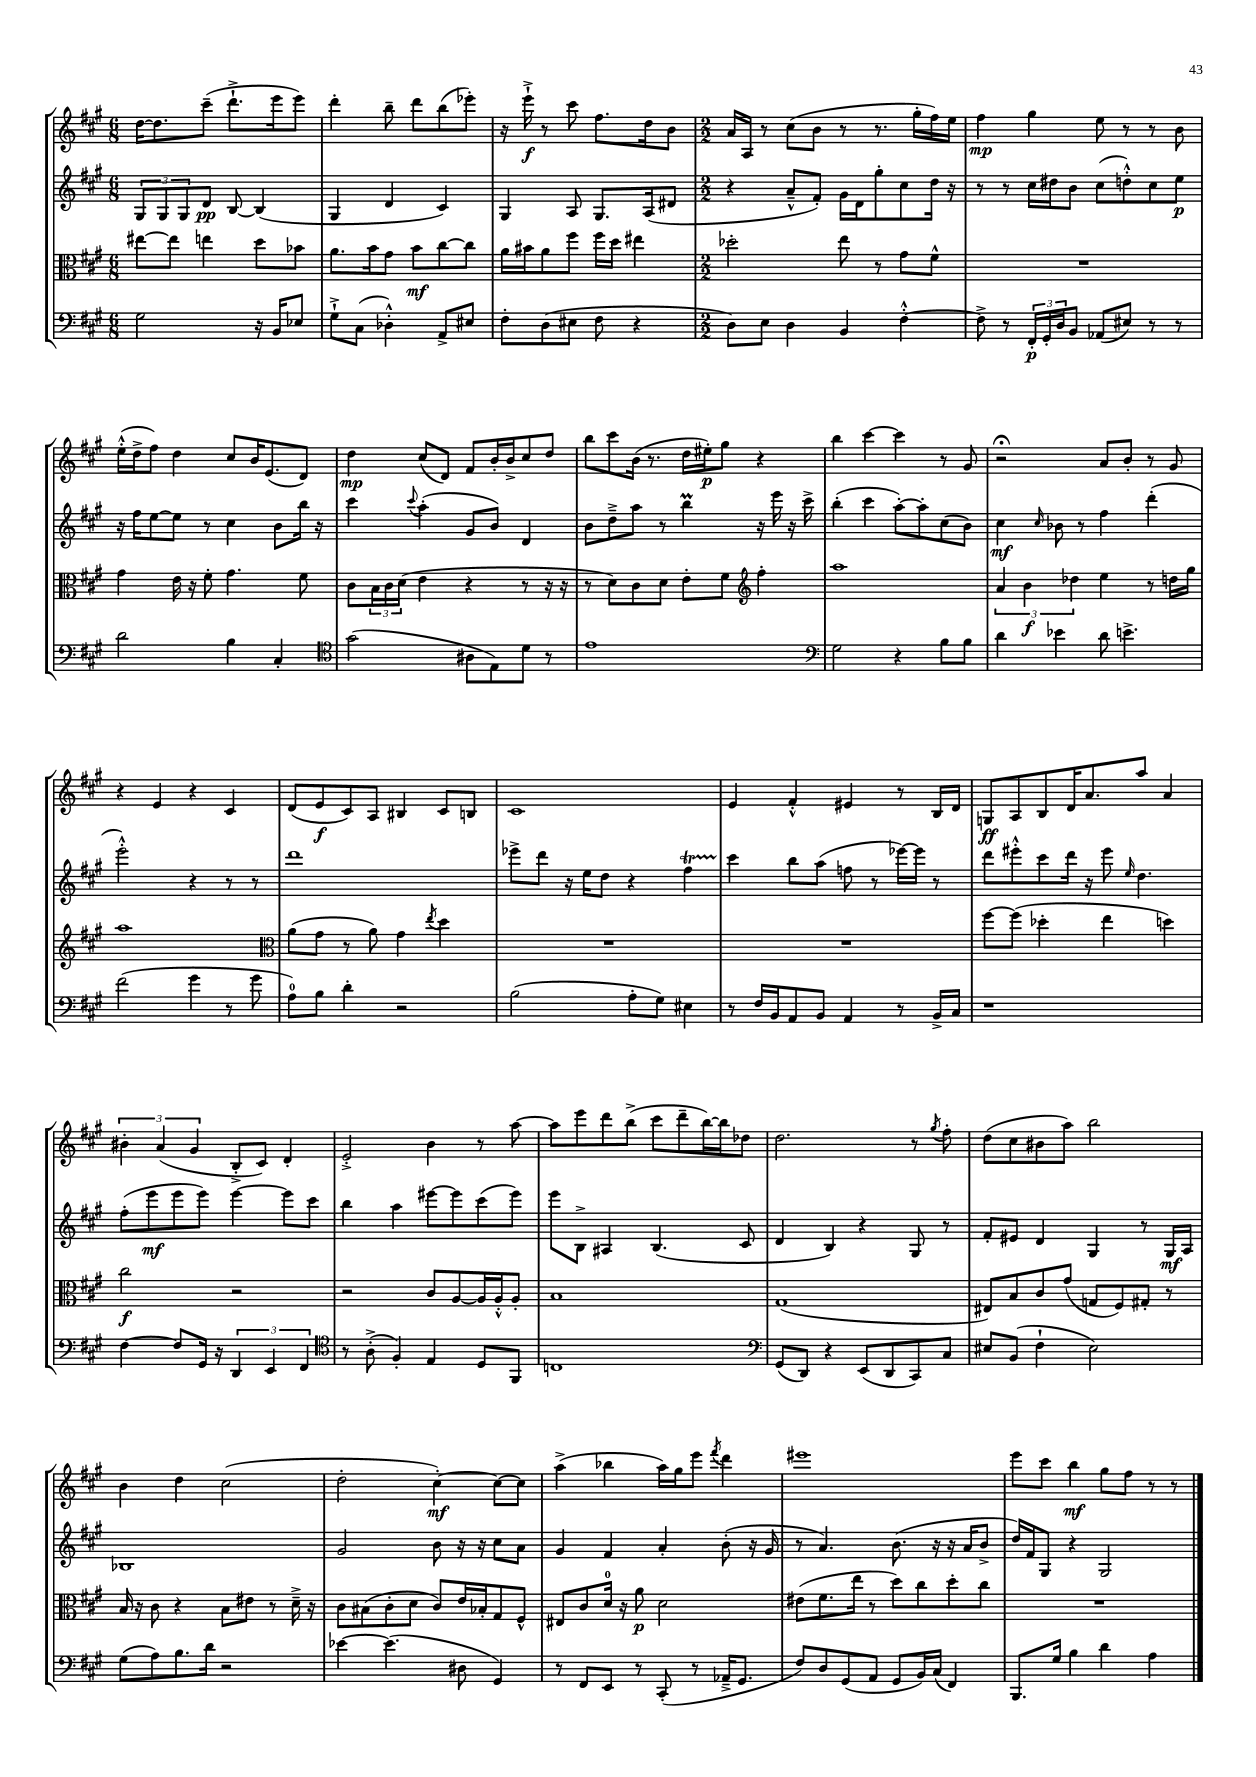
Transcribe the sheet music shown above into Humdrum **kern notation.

**kern	**kern	**kern	**kern
*staff4	*staff3	*staff2	*staff1
*clefF4	*clefC3	*clefG2	*clefG2
*k[f#c#g#]	*k[f#c#g#]	*k[f#c#g#]	*k[f#c#g#]
*M6/8	*M6/8	*M6/8	*M6/8
2G#\	[8ee#\L	12G#/L	[16dd\LK
.	.	.	8.dd\]
.	.	12G#/	.
.	8ee#\]J	.	.
.	.	12G#/	.
.	4ee\	8d/J	(8ccc#~\J
.	.	[8B/	8.ddd`^\L
16r	8dd\L	(4B/]	.
16BB/LK	.	.	16eee\k
8E-/J	8b-\J	.	8eee\J)
=	=	=	=
8G#`^\L	8.a\L	4G#/	4ddd'\
(8C#\J	.	.	.
.	16b\k	.	.
4D-'^^\)	8g#\J	4d/	8bb~\
.	8b\L	.	8ddd\L
8AA^/L	[8cc#\	4c#/)	(8bb\
8E#/J	8cc#\]J	.	8eee-'\J)
=	=	=	=
8F#'\L	16a\LL	4G#/	16r
.	16b#\J	.	16eee`^\
(8D\	8a\	.	8r
8E#\J	8ff#\J	8A/	8ccc#\
8F#\	16ff#\LL	8.G#/L	8.ff#\L
.	16dd\JJ	.	.
4r	4ee#\	.	.
.	.	(16A/k	16dd\k
.	.	8d#/J	8b\J
=	=	=	=
*M2/2	*M2/2	*M2/2	*M2/2
8D\L)	2dd-'\	4r	16a/LL
.	.	.	16A/JJ
8E\J	.	.	8r
4D\	.	8a~^^/L	(8cc#\L
.	.	8f#'/J)	8b\J
4BB/	8ee\	16g#\LL	8r
.	.	16d\J	.
.	8r	8gg#'\	8.r
[4F#'^^\	8g#\L	8cc#\	.
.	.	.	16gg#'\LL
.	8f#^^\J	16dd\Jk	16ff#\)
.	.	16r	16ee\JJ
=	=	=	=
8F#^\]	1r	8r	4ff#\
8r	.	8r	.
24FF#'/LL	.	16cc#\LL	4gg#\
24GG#'/	.	.	.
.	.	16dd#\J	.
24D/J	.	.	.
8BB/J	.	8b\J	.
(8AA-/L	.	(8cc#\L	8ee\
8E#/J)	.	8dd'^^\)	8r
8r	.	8cc#\	8r
8r	.	8ee\J	8b\
=	=	=	=
2d\	4g#\	16r	(16ee'^^\LL
.	.	16ff#\LK	16dd^\J
.	.	[8ee\	8ff#\J)
.	16e\	8ee\]J	4dd\
.	16r	.	.
.	8f#'\	8r	.
4B\	4.g#\	4cc#\	8cc#/L
.	.	.	16b/K
.	.	.	(8.e/
4C#'/	.	8b\L	.
.	8f#\	16bb\Jk	8d/J)
.	.	16r	.
=	=	=	=
*clefC4	*	*	*
(2g#\	8c#\L	4ccc#\	4dd\
.	24B\L	.	.
.	24c#\	.	.
.	(24d\JJ	.	.
.	.	8qqccc#/	.
.	4e\	(4aa'\	(8cc#/L
.	.	.	8d/J)
8A#\L	4r	8g#/L	8f#/L
8E\)	.	8b/J)	16b'/L
.	.	.	16b^/J
8d\J	8r	4d/	8cc#/
8r	16r	.	8dd/J
.	16r	.	.
=	=	=	=
1e	8r	8b\L	8bb\L
.	8d\L)	8dd~^\	8ccc#\
.	8c#\	8aa\J	(16b\Jk
.	.	.	8.r
.	8d\J	8r	.
.	8e'\L	4bb\	16dd\LL
.	.	.	16ee#'\J)
.	8f#\J	.	8gg#\J
*	*clefG2	*	*
.	4ff#'\	16r	4r
.	.	16eee\	.
.	.	16r	.
.	.	16ccc#^\	.
=	=	=	=
*clefF4	*	*	*
2G#\	1aa	(4bb'\	4bb\
.	.	4ccc#\	[4ccc#\
4r	.	[8aa'\L)	4ccc#\]
.	.	8aa'\]	.
8B\L	.	(8cc#\	8r
8B\J	.	8b\J)	8g#/
=	=	=	=
4d\	6a/	4cc#\	2r;
.	6b\	.	.
.	.	16qqcc#/	.
4e-\	.	8b-\	.
.	6dd-\	.	.
.	.	8r	.
8d\	4ee\	4ff#\	8a/L
4.e^\	.	.	8b'/J
.	8r	(4ddd'\	8r
.	16dd\LL	.	8g#/
.	16gg#\JJ	.	.
=	=	=	=
(2f#\	1aa	2eee'^^\)	4r
.	.	.	4e/
4g#\	.	4r	4r
8r	.	8r	4c#/
8g#\	.	8r	.
=	=	=	=
*	*clefC3	*	*
8A\L)	(8a\L	1ddd	(8d/L
8B\J	8g#\J	.	8e/
4d'\	8r	.	8c#/)
.	8a\)	.	8A/J
2r	4g#\	.	4B#/
.	8qee/	.	.
.	4dd\	.	8c#/L
.	.	.	8B/J
=	=	=	=
(2B\	1r	8eee-^\L	1c#
.	.	8ddd\J	.
.	.	16r	.
.	.	16ee\LK	.
.	.	8dd\J	.
8A'\L	.	4r	.
8G#\J)	.	.	.
4E#\	.	4ff#\	.
=	=	=	=
8r	1r	4ccc#\	4e/
16F#/LL	.	.	.
16BB/J	.	.	.
8AA/	.	8bb\L	4f#'^^/
8BB/J	.	(8aa\J	.
4AA/	.	8ff\	4e#/
.	.	8r	.
8r	.	[16eee-\LL)	8r
.	.	16eee-\]JJ	.
16BB^/LL	.	8r	16B/LL
16C#/JJ	.	.	16d/JJ
=	=	=	=
1r	[8ff#\L	8ddd\L	8G/L
.	(8ff#\]J	8eee#'^^\	8A/
.	4dd-'\	8ccc#\	8B/
.	.	16ddd\Jk	16d/K
.	.	16r	8.a/
.	4ee\	8eee#\	.
.	.	16qqee/	.
.	.	4.dd\	8aa/J
.	4dd\)	.	4a/
=	=	=	=
[4F#\	2cc#\	(8ff#'\L	6b#'\
.	.	8eee\	.
.	.	.	(6a/
8F#/]L	.	8eee\	.
.	.	.	6g#/
16GG#/Jk	.	8eee\J)	.
16r	.	.	.
6DD/	2r	[4eee\	8B'^/L
.	.	.	8c#/J)
6EE/	.	.	.
.	.	8eee\]L	4d'/
6FF#/	.	.	.
.	.	8ccc#\J	.
=	=	=	=
*clefC4	*	*	*
8r	2r	4bb\	2e'^/
(8A'^\	.	.	.
4F#'/)	.	4aa\	.
4E/	8c#/L	[8eee#\L	4b\
.	[8A/	8eee#\]	.
8D/L	16A/]L	(8ccc#\	8r
.	16A'^^/J	.	.
8FF#/J	8A'/J	8eee#\J)	[8aa\
=	=	=	=
1C	1B	8eee\L	8aa\]L
.	.	8B^\J	8eee\
.	.	4A#/	8ddd\
.	.	.	(8bb^\J
.	.	(4.B/	8ccc#\L
.	.	.	8ddd~\
.	.	.	[16bb\L)
.	.	.	16bb\]J
.	.	8c#/	8dd-\J
=	=	=	=
*clefF4	*	*	*
(8GG#/L	(1G#	4d/	2.dd\
8DD/J)	.	.	.
4r	.	4B/)	.
(8EE/L	.	4r	.
8DD/	.	.	.
8CC#/)	.	8G#/	8r
.	.	.	8qgg#/
8C#/J	.	8r	8ff#'\
=	=	=	=
8E#/L	8E#/L)	8f#'/L	(8dd\L
(8BB/J	8B/	8e#/J	8cc#\
4F#`\	8c#/	4d/	8b#\
.	(8g#/J	.	8aa\J)
2E#\)	8G/L	4G#/	2bb\
.	8F#/)	.	.
.	8G#'/J	8r	.
.	8r	16G#/LL	.
.	.	16A/JJ	.
=	=	=	=
(8G#\L	16B/	1B-	4b\
.	16r	.	.
8A\)	8c#\	.	.
8.B\	4r	.	4dd\
16d\Jk	.	.	.
2r	8B\L	.	(2cc#\
.	8e#\J	.	.
.	8r	.	.
.	16d~^\	.	.
.	16r	.	.
=	=	=	=
[4e-\	8c#\L	2g#/	2dd'\
.	(8B#\	.	.
(4.e-\]	8c#'\	.	.
.	8d\J	.	.
.	8c#/L)	8b\	[4cc#'\)
8D#\	16e/L	16r	.
.	16B-'/J	16r	.
4GG#/)	8G#/	8cc#\L	8cc#\_L
.	8F#^^/J	8a\J	8cc#\]J
=	=	=	=
8r	8E#/L	4g#/	(4aa^\
8FF#/L	8c#/	.	.
8EE/J	16d/Jk	4f#/	4bb-\
.	16r	.	.
8r	8a\	.	.
(8CC#'/	2d\	4a'/	16aa\LL)
.	.	.	16gg#\J
8r	.	.	8eee\J
.	.	.	8qfff#/
16AA-~^/LK	.	(8b'\	4ddd\
8.GG#/J	.	.	.
.	.	16r	.
.	.	16g#/	.
=	=	=	=
8F#/L)	(8e#\L	8r	1eee#
8D/	8.f#\	4.a/)	.
(8GG#/	.	.	.
.	16ee\Jk	.	.
8AA/J	8r	.	.
8GG#/L	8dd\L)	(8.b\	.
16BB/L)	8cc#\	.	.
(16C#/JJ	.	16r	.
4FF#/)	8dd'\	16r	.
.	.	16a/LK	.
.	8cc#\J	8b^/J	.
=	=	=	=
8.BBB/L	1r	16dd/LL)	8eee\L
.	.	16f#/J	.
.	.	8G#/J	8ccc#\J
16G#/Jk	.	.	.
4B\	.	4r	4bb\
4d\	.	2G#/	8gg#\L
.	.	.	8ff#\J
4A\	.	.	8r
.	.	.	8r
==	==	==	==
*-	*-	*-	*-
